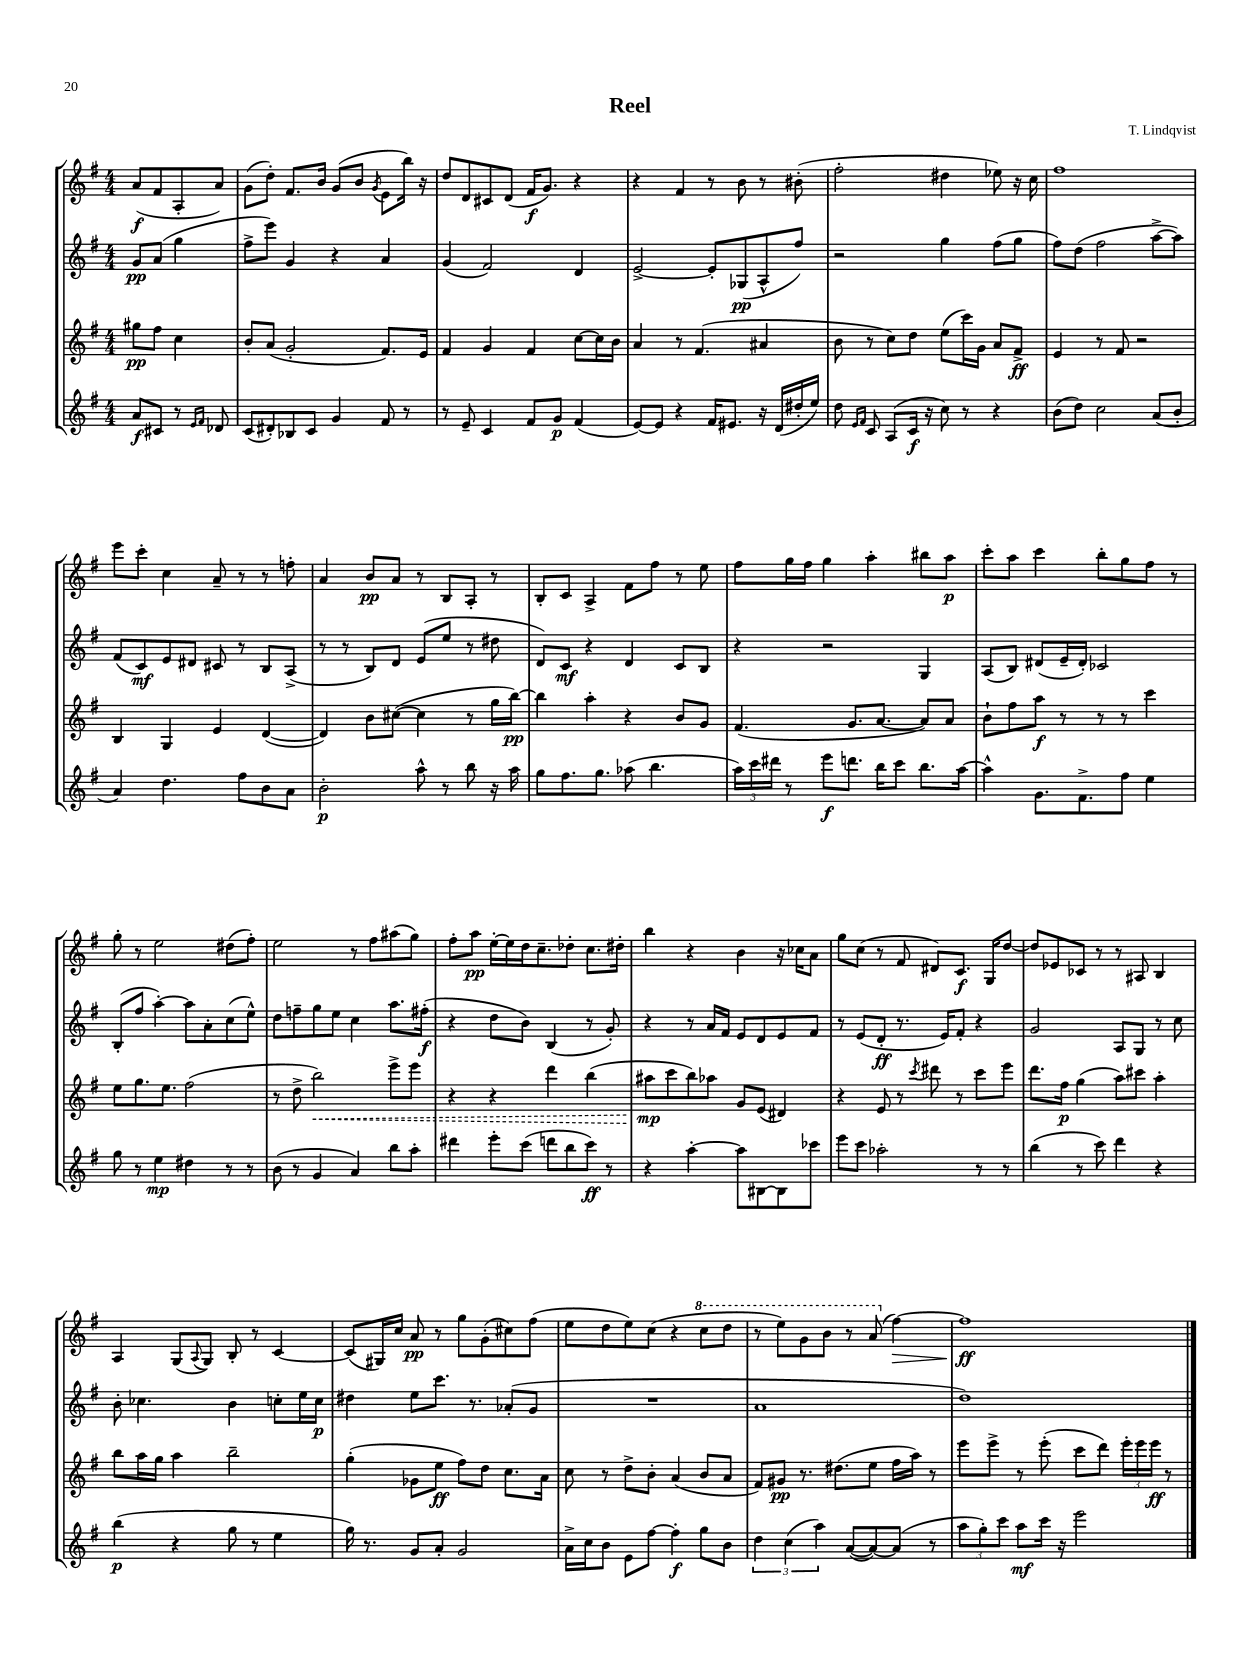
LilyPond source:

\header { title = "Reel" composer = "T. Lindqvist" }
<<
\new StaffGroup <<
\new Staff = "s0" {
    \clef treble \key g \major \numericTimeSignature \time 4/4 \partial 2
    a'8\f( fis'8 a8-. a'8) |
    g'8( d''8-.) fis'8. b'16 g'8( b'8 \acciaccatura { g'8 } e'8 b''16) r16 |
    d''8 d'8 cis'8 d'8( fis'16\f g'8.) r4 |
    r4 fis'4 r8 b'8 r8 bis'8-.( |
    fis''2-. dis''4 ees''8) r16 c''16 |
    fis''1 |
    e'''8 c'''8-. c''4 a'8-- r8 r8 f''8-. |
    a'4 b'8\pp a'8 r8 b8 a8-. r8 |
    b8-. c'8 a4-> fis'8 fis''8 r8 e''8 |
    fis''8 g''16 fis''16 g''4 a''4-. bis''8 a''8\p |
    c'''8-. a''8 c'''4 b''8-. g''8 fis''8 r8 |
    g''8-. r8 e''2 dis''8( fis''8-.) |
    e''2 r8 fis''8 ais''8( g''8) |
    fis''8-. a''8\pp e''16~-. e''16 d''16 c''8.-- des''8-. c''8. dis''16-. |
    b''4 r4 b'4 r16 ces''16 a'8 |
    g''8 c''8( r8 fis'8 dis'8) c'8.\f g16 d''8~ |
    d''8 ees'8 ces'8 r8 r8 ais8 b4 |
    a4 g8( \appoggiatura { a8 } g8) b8-. r8 c'4~ |
    c'8( gis16) c''16 a'8\pp r8 g''8 g'8-.( cis''8) fis''8( |
    e''8 d''8 e''8) c''8( r4 \ottava #1 c'''8 d'''8 |
    r8 e'''8) g''8 b''8 r8 a''8( \ottava #0 fis''4~\>) |
    fis''1\ff\! \bar "|." |
}
\new Staff = "s1" {
    \clef treble \key g \major \numericTimeSignature \time 4/4 \partial 2
    g'8\pp a'8( g''4 |
    fis''8-> e'''8) g'4 r4 a'4 |
    g'4( fis'2) d'4 |
    e'2~-> e'8-. ges8\pp( a8-^ fis''8) |
    r2 g''4 fis''8( g''8 |
    fis''8) d''8( fis''2 a''8~-> a''8) |
    fis'8( c'8\mf) e'8 dis'8 cis'8 r8 b8 a8->( |
    r8 r8 b8) d'8 e'8( e''8 r8 dis''8 |
    d'8) c'8\mf r4 d'4 c'8 b8 |
    r4 r2 g4 |
    a8( b8) dis'8( e'16-- dis'16-.) ces'2 |
    b8-.( fis''8 a''4~-.) a''8 a'8-. c''8( e''8-^) |
    d''8 f''8-- g''8 e''8 c''4 a''8. fis''16-.\f( |
    r4 d''8 b'8) b4( r8 g'8-.) |
    r4 r8 a'16 fis'16 e'8 d'8 e'8 fis'8 |
    r8 e'8( d'8-.\ff r8. e'16) fis'8-. r4 |
    g'2 a8 g8 r8 c''8 |
    b'8-. ces''4. b'4 c''8-. e''16 c''16\p |
    dis''4 e''8 c'''8. r8. aes'8-.( g'8 |
    R1 |
    a'1 |
    d''1) \bar "|." |
}
\new Staff = "s2" {
    \clef treble \key g \major \numericTimeSignature \time 4/4 \partial 2
    gis''8\pp fis''8 c''4 |
    b'8-. a'8( g'2-. fis'8.) e'16 |
    fis'4 g'4 fis'4 c''8~ c''16 b'16 |
    a'4 r8 fis'4.( ais'4 |
    b'8 r8 c''8) d''8 e''8( c'''16) g'16 a'8 fis'8->\ff |
    e'4 r8 fis'8 r2 |
    b4 g4 e'4 d'4~( |
    d'4) b'8 cis''8~( cis''4 r8 g''16 b''16~\pp) |
    b''4 a''4-. r4 b'8 g'8 |
    fis'4.( g'8. a'8.~ a'8) a'8 |
    b'8-! fis''8 a''8\f r8 r8 r8 c'''4 |
    e''8 g''8. e''8. fis''2( |
    r8 d''8-> \once \override Hairpin.style = #'dashed-line b''2\<) e'''8-> e'''8 |
    r4 r4 d'''4 b''4( |
    ais''8\mp\! c'''8 b''8) aes''8 g'8 e'8( dis'4) |
    r4 e'8 r8 \acciaccatura { c'''8 } dis'''8 r8 c'''8 e'''8 |
    d'''8. fis''16\p g''4( a''8) cis'''8 a''4-. |
    b''8 a''16 g''16 a''4 b''2-- |
    g''4-.( ges'8 e''8\ff fis''8) d''8 c''8. a'16 |
    c''8 r8 d''8-> b'8-. a'4( b'8 a'8 |
    fis'8) gis'8\pp r8. dis''8.( e''8 fis''16 a''16) r8 |
    e'''8 e'''8-> r8 e'''8-.( c'''8 d'''8) \tuplet 3/2 { e'''16-. e'''16 e'''16\ff } r8 \bar "|." |
}
\new Staff = "s3" {
    \clef treble \key g \major \numericTimeSignature \time 4/4 \partial 2
    a'8\f cis'8 r8 \grace { e'16 fis'16 } des'8 |
    c'8( dis'8-.) bes8 c'8 g'4 fis'8 r8 |
    r8 e'8-- c'4 fis'8 g'8\p fis'4( |
    e'8~) e'8 r4 fis'16 eis'8. r16 d'16( dis''16-. e''16) |
    d''8 \grace { e'16 fis'16 } c'8 a8( c'16\f r16 c''8) r8 r4 |
    b'8( d''8) c''2 a'8( b'8-. |
    a'4) d''4. fis''8 b'8 a'8 |
    b'2-.\p a''8-^ r8 b''8 r16 a''16 |
    g''8 fis''8. g''8. aes''8( b''4. |
    \tuplet 3/2 { a''16) c'''16 dis'''16 } r8 e'''8\f d'''8. b''16 c'''8 b''8. a''16~ |
    a''4-^ g'8. fis'8.-> fis''8 e''4 |
    g''8 r8 e''4\mp dis''4 r8 r8 |
    b'8( r8 g'4 a'4) b''8 a''8-. |
    dis'''4 e'''8-. c'''8( d'''8 b''8 c'''8\ff) r8 |
    r4 a''4~-. a''8 bis8~ bis8 ces'''8 |
    e'''8 c'''8 aes''2-. r8 r8 |
    b''4( r8 c'''8) d'''4 r4 |
    b''4\p( r4 g''8 r8 e''4 |
    g''16) r8. g'8 a'8-. g'2 |
    a'16-> c''16 b'8 e'8 fis''8~ fis''4-.\f g''8 b'8 |
    \tuplet 3/2 { d''4 c''4( a''4) } a'8~( a'8~) a'8( r8 |
    \tuplet 3/2 { a''8 g''8-.) c'''8 } a''8\mf c'''16 r16 e'''2 \bar "|." |
}
>>
>>
\layout { \context { \Score \remove "Bar_number_engraver" } }
